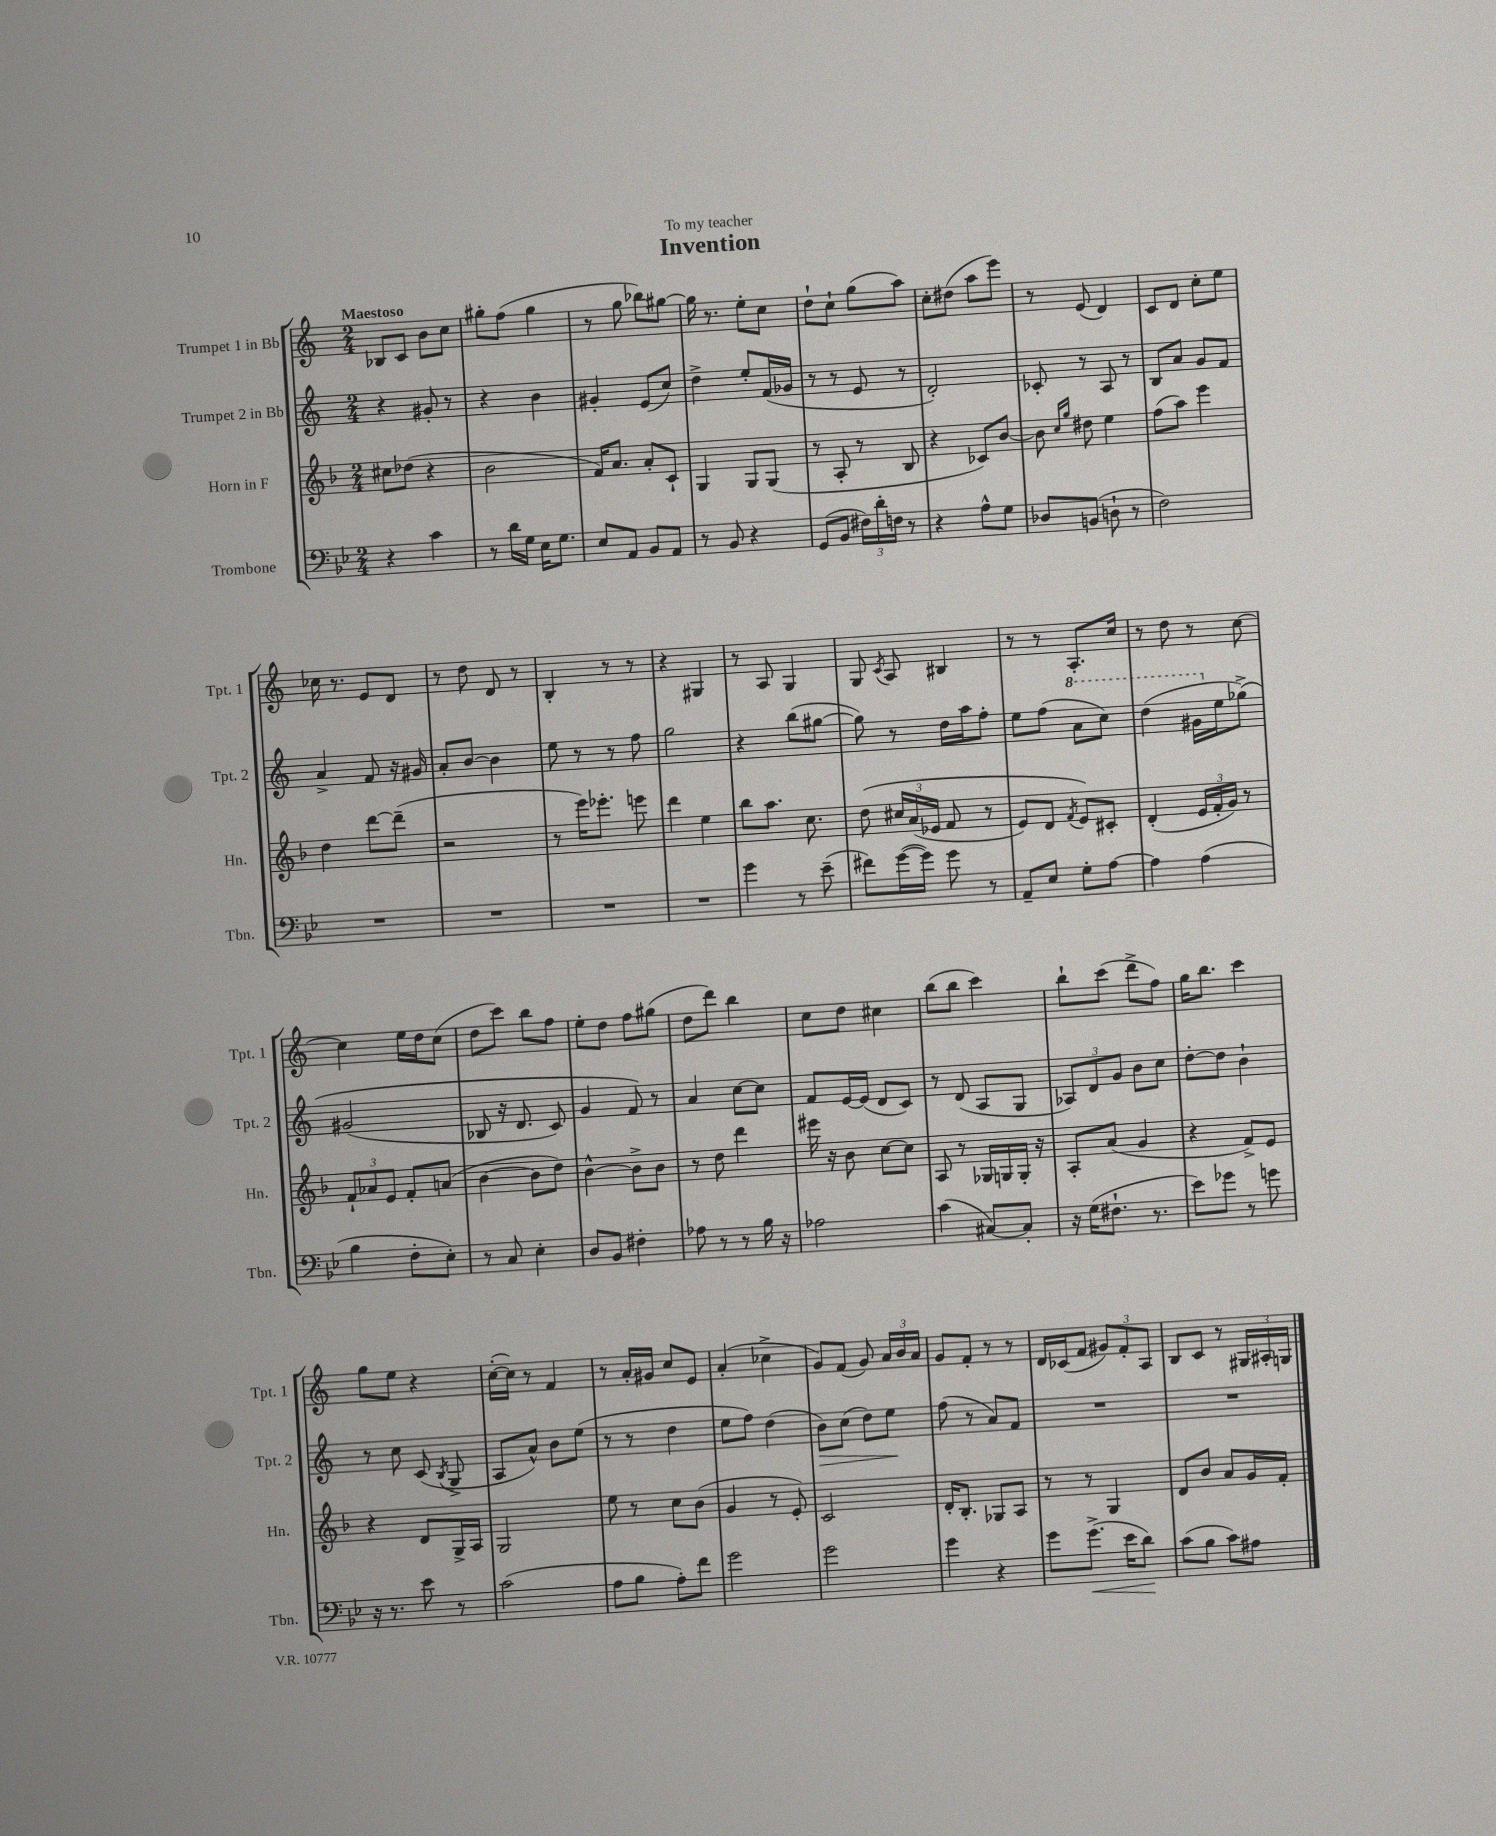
\header { title = "Invention" dedication = "To my teacher" }
<<
\new StaffGroup <<
\new Staff = "s0" \with { instrumentName = "Trumpet 1 in Bb" shortInstrumentName = "Tpt. 1" } {
    \clef treble \key c \major \numericTimeSignature \time 2/4 \tempo "Maestoso"
    \autoBeamOff bes8[ c'8] b'8[ c''8] |
    gis''8[-. f''8]( gis''4 |
    r8 g''8 bes''8[) gis''8]~ |
    gis''16 r8. e''8[-. c''8] |
    d''8[-! c''8]-! g''8[( a''8]) |
    c''8[-. dis''8]( a''8[ e'''8]) |
    r8 e'8( d'4) |
    c'8[ d'8] c''8[-. e''8] |
    ces''16 r8. e'8[ d'8] |
    r8 d''8 d'8 r8 |
    b4-. r8 r8 |
    r4 gis4 |
    r8 a8 g4 |
    g8 \acciaccatura { c'8 } a8 bis4 |
    r8 r8 a8.[-. c''16] |
    r8 d''8 r8 c''8~ |
    c''4 e''16[ d''16 c''8]( |
    d''8[ c'''8]) b''8[ f''8] |
    e''8[-. d''8] f''8[ gis''8]( |
    d''8[ d'''8]) b''4 |
    c''8[ d''8] cis''4 |
    b''8[( b''8] c'''4) |
    b''8[-! c'''8]( d'''8[-> f''8]) |
    g''16[ b''8.] c'''4 |
    g''8[ e''8] r4 |
    c''16[~-.( c''16]) r8 f'4 |
    r8 a'16[-. gis'16] c''8[ e'8] |
    a'4-.( ces''4-> |
    g'8[) f'8]( g'8) \tuplet 3/2 { a'16[ b'16 a'16] } |
    g'8[ f'8]-. r8 r8 |
    d'16[ ces'16( f'8] \tuplet 3/2 { gis'8[) f'8-. a8] } |
    b8[ c'8] r8 \tuplet 3/2 { gis16[ ais16-. g16] } \bar "|." |
}
\new Staff = "s1" \with { instrumentName = "Trumpet 2 in Bb" shortInstrumentName = "Tpt. 2" } {
    \clef treble \key c \major \numericTimeSignature \time 2/4
    \autoBeamOff r4 gis'8-. r8 |
    r4 b'4 |
    gis'4-. e'8[( c''8]) |
    d''4-> e''8[-. f'16( ges'16] |
    r8 r8 e'8 r8 |
    d'2-.) |
    ces'8-. r8 a8 r8 |
    b8[ a'8] g'8[ f'8] |
    a'4-> f'8 r16 gis'16 |
    a'8[-. b'8]~ b'4 |
    e''8 r8 r8 f''8 |
    g''2 |
    r4 b''8[( gis''8]~ |
    gis''8) r8 d''16[ a''16 f''8]-. |
    e''8[ f''8]( \ottava #1 a''8[ c'''8]) |
    d'''4( gis''16[ \ottava #0 e''16 ges''8]->)\( |
    gis'2( |
    bes8 r16 d'8. c'8) |
    g'4 f'8\) r8 |
    a'4 c''8[~ c''8] |
    f'8[ e'16~ e'16]( d'8[ c'8]) |
    r8 d'8( a8[ g8] |
    \tuplet 3/2 { aes8[) d'8 g'8] } b'8[ c''8] |
    d''8[~-. d''8] b'4-! |
    r8 c''8 c'8( \acciaccatura { b8 } g8-> |
    a8[ a'8]-^) b'8[ e''8]( |
    r8 r8 d''4 |
    e''8[ f''8]) d''4( |
    b'8[\>) c''8]( d''8[) e''8]\! |
    f''8( r8 a'8[) f'8] |
    R2 |
    R2 \bar "|." |
}
\new Staff = "s2" \with { instrumentName = "Horn in F" shortInstrumentName = "Hn." } {
    \clef treble \key f \major \numericTimeSignature \time 2/4
    \autoBeamOff cis''8[ des''8]( r4 |
    bes'2 |
    f'16[) a'8.] a'8[-. c'8]-! |
    g4 g8[ g8]( |
    r8 a8-. r8 bes8 |
    r4 ces'8[) bes'8]~ |
    bes'8 \grace { c''16[ g''16] } dis''8 e''4 |
    f''8[( a''8]) e'''4 |
    d''4 d'''8[~ d'''8]--( |
    r2 |
    r8 e'''16[) ees'''8.]-. e'''8 |
    d'''4 e''4 |
    bes''8[ a''8.] c''8. |
    d''8\( \tuplet 3/2 { cis''16[ a'16( ees'16] } f'8 r8 |
    e'8[) d'8] \acciaccatura { f'8 } e'8[\) cis'8]-. |
    d'4-.( \tuplet 3/2 { e'16[ f'16-. g'16]) } r8 |
    \tuplet 3/2 { f'8[-! aes'8 e'8] } f'8[-. a'8]( |
    bes'4~ bes'8[ d''8]) |
    bes'4~-^ bes'8[-> bes'8] |
    r8 d''8 d'''4 |
    eis'''16 r16 bes'8 c''8[~ c''8] |
    a8 r8 ges16[ g16 g16]-. r16 |
    a8[-. a'8]( g'4 |
    r4 f'8[->) e'8] |
    r4 d'8[ g16-> a16] |
    g2 |
    e''8 r8 c''8[ bes'8]( |
    g'4 r8 e'8-.) |
    c'2 |
    d'16[-. bes8.]-. ges8[ a8] |
    r8 r8 g4 |
    d'8[ bes'8] a'8[ g'16 f'16]-. \bar "|." |
}
\new Staff = "s3" \with { instrumentName = "Trombone" shortInstrumentName = "Tbn." } {
    \clef bass \key bes \major \numericTimeSignature \time 2/4
    \autoBeamOff r4 c'4 |
    r8 d'16[ g16] ees16[ g8.] |
    ees8[ a,8] bes,8[ a,8] |
    r8 bes,8 r4 |
    g,8[( bes,8] \tuplet 3/2 { fis16[) d'16-. f16] } r8 |
    r4 a8[-^ g8] |
    des8[ b,8]( d8-! r8 |
    f2) |
    R2 |
    R2 |
    R2 |
    R2 |
    g'4 r8 ees'8--( |
    fis'8[) g'16~( g'16]) g'8 r8 |
    a,8[-- ees8] g8[-. a8]~ |
    a4 a4( |
    bes4 f8[-. ees8]-.) |
    r8 c8 ees4-. |
    d8[ bes,8] fis4-. |
    aes8 r8 r8 bes16 r16 |
    aes2 |
    c'4( cis8[~) cis8]-. |
    r16 g16[( fis8.]-! r8. |
    ees'8[) ges'8] r8 g'8 |
    r16 r8. ees'8 r8 |
    c'2( |
    a8[ bes8] a8[-.) f'8] |
    g'2 |
    g'2 |
    g'4 r4 |
    g'8[ g'8.]->\<( ees'16[ d'8]\!) |
    c'8[( bes8] c'8[) ais8] \bar "|." |
}
>>
>>
\layout { \context { \Score \remove "Bar_number_engraver" } }
